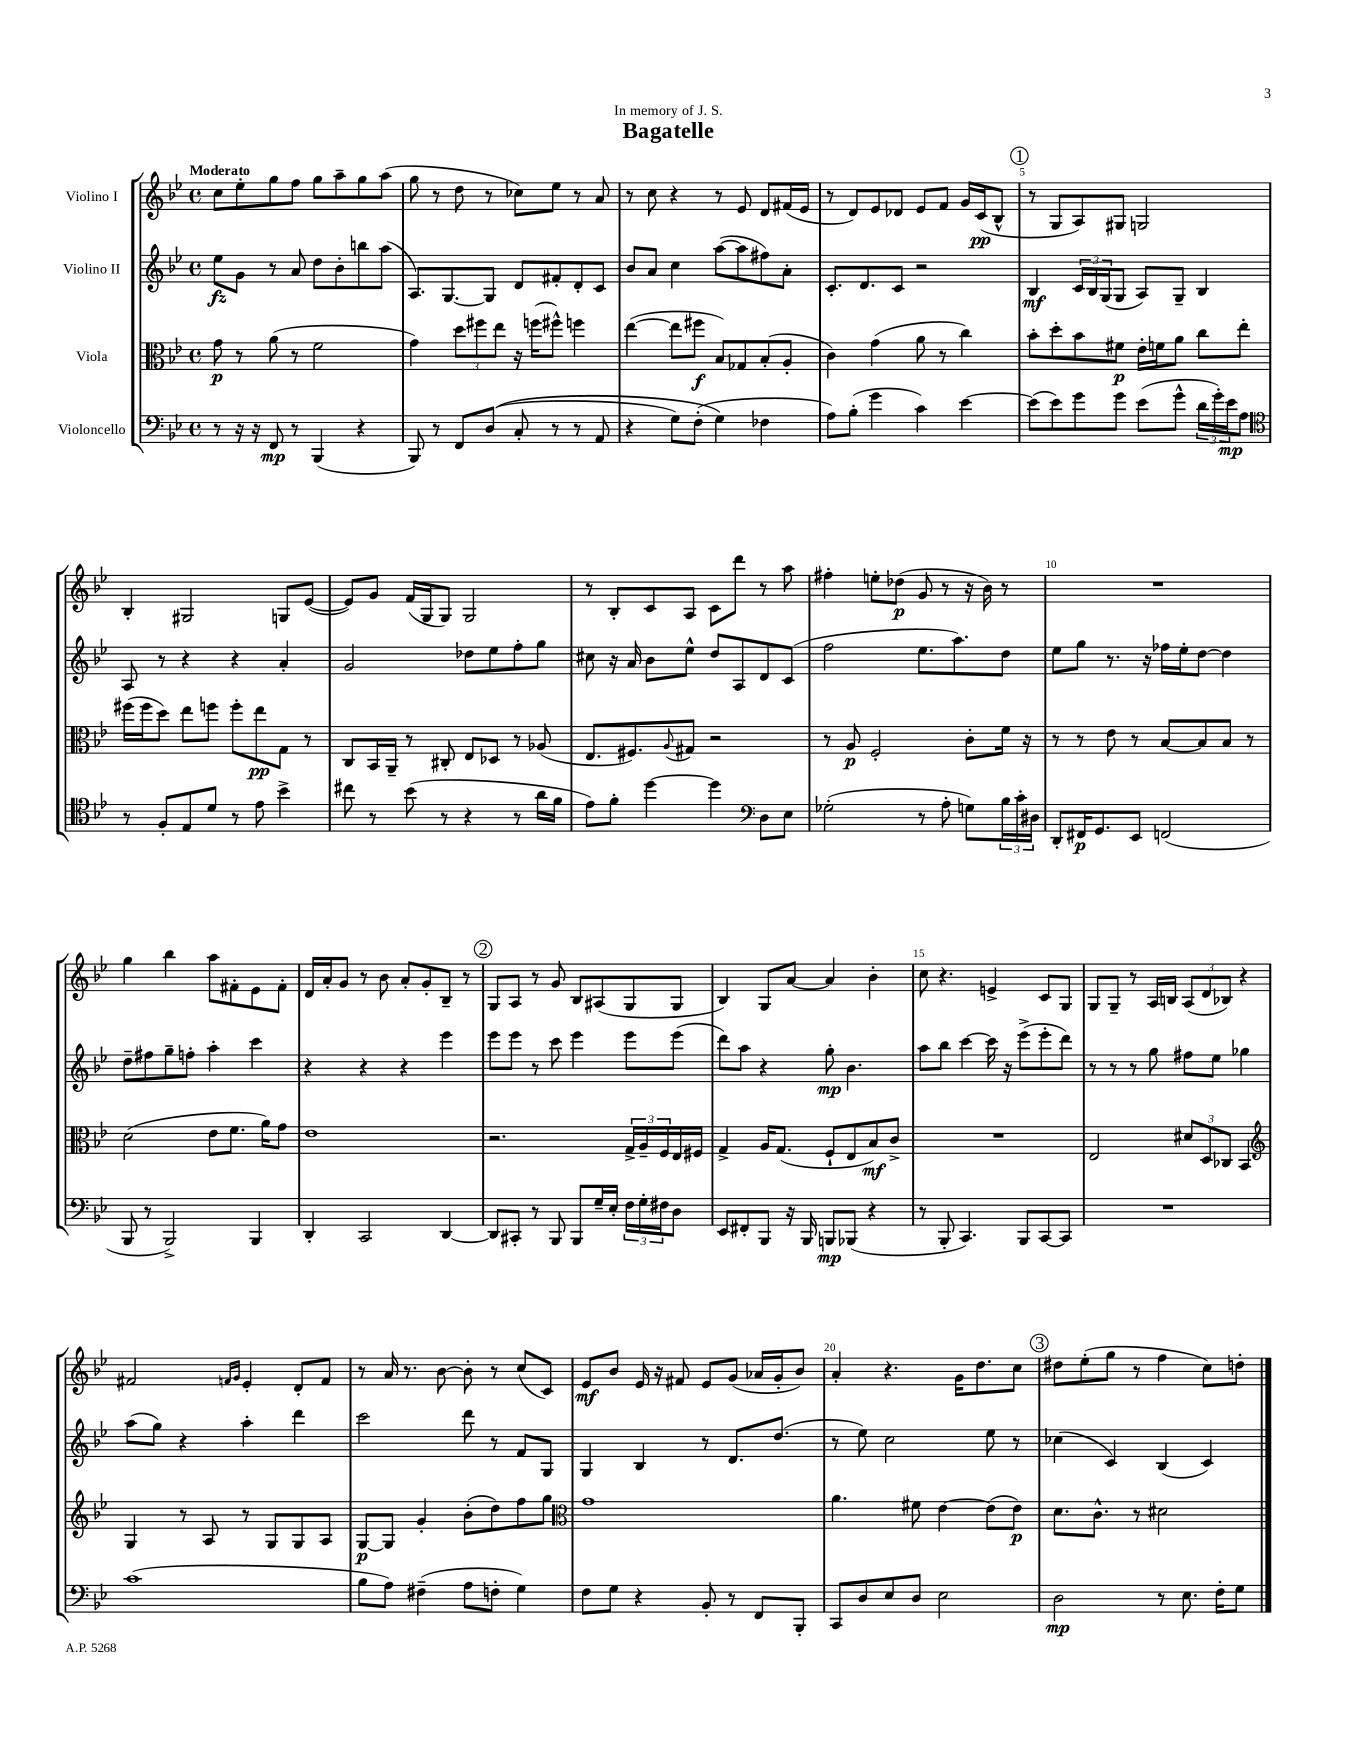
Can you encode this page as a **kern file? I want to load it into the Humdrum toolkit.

**kern	**kern	**kern	**kern
*staff4	*staff3	*staff2	*staff1
*clefF4	*clefC3	*clefG2	*clefG2
*k[b-e-]	*k[b-e-]	*k[b-e-]	*k[b-e-]
*M4/4	*M4/4	*M4/4	*M4/4
*met(c)	*met(c)	*met(c)	*met(c)
8r	8g\	8ee-\L	8cc\L
16r	8r	8g\J	8ee-'\
16r	.	.	.
8FF/	(8a\	8r	8gg\
8r	8r	8a/	8ff\J
(4BBB-/	2f\	8dd\L	8gg\L
.	.	8b-'\	8aa~\
4r	.	8bb\	8gg\
.	.	(8aa\J	(8aa\J
=	=	=	=
8BBB-/)	4g\)	8.A/L)	8gg\
8r	.	.	8r
.	.	[8.G/	.
8FF/L	12dd\L	.	8dd\
.	12ff#\	.	.
&((8D/J	.	8G/]J	8r
.	12ee-\J	.	.
8C'/	16r	8d/L	8cc-\L)
.	(16ff\LK	.	.
8r	8ff#^^\J)	8f#'/	8ee-\J
8r	4ff\	8d'/	8r
8AA/	.	8c/J	8a/
=	=	=	=
4r	([4ee-\	8b-/L	8r
.	.	8a/J	8cc\
8G\L)	8ee-\]L	4cc\	4r
(8F'\J	8ff#\J	.	.
4G\&)	8B-/L)	([8aa\L	8r
.	8G-/	8aa\]	8e-/
4F-\	(8B-'/	8ff#\)	8d/L
.	8A'/J	8a'\J	(16f#/L
.	.	.	16e-/JJ
=	=	=	=
8A\L)	4c\)	8.c'/L	8r
(8B-'\J	.	.	8d/L)
.	.	8.d/	.
4g\	(4g\	.	8e-/
.	.	8c/J	8d-/J
4c\)	8a\	2r	8e-/L
.	8r	.	8f/J
[4e-\	4cc\)	.	16g/LL
.	.	.	(16c/J
.	.	.	8B-^^/J
=	=	=	=
(8e-\]L	8b-'\L	4B-/	8r
8e-\)	8dd'\	.	8G/L
8g\	8b-\	24c/LL	8A/)
.	.	24B-/	.
.	.	(24G/J	.
8g\J	8f#\J	8G/J	8G#/J
(8e-\L	16e-'\LL	8A/L)	2G/
.	16f\J	.	.
8g^^\J	8a\J	8G~/J	.
24d\LL	8cc\L	4B-/	.
24g'\)	.	.	.
24e-\J	.	.	.
8A\J	8ee-'\J	.	.
=	=	=	=
*clefC4	*	*	*
8r	(16ff#\LL	8A/	4B-'/
.	16ff#\J	.	.
8F'/L	8dd\J)	8r	.
8E-/	8ee-\L	4r	2G#/
8d/J	8ff\J	.	.
8r	8ff'\L	4r	.
8e-\	8ee-\	.	.
4b-^\	8G\J	4a'/	8G/L
.	8r	.	([8e-/J
=	=	=	=
8cc#\	8C/L	2g/	8e-/]L)
8r	16BB-/L	.	8g/J
.	16AA~/JJ	.	.
(8b-\	8r	.	(16f/LL
.	.	.	16G/J
8r	8C#'/	.	8G/J)
4r	8E-/L	8dd-\L	2G/
.	8D-/J	8ee-\	.
8r	8r	8ff'\	.
16a\LL	(8A-/	8gg\J	.
16f\JJ	.	.	.
=	=	=	=
8e-\L)	8.E-/L	8cc#\	8r
8f'\J	.	16r	8B-'/L
.	8.F#/)	16a/	.
[4dd\	.	8b-\L	8c/
.	8qqA/	.	.
.	8G#/J	8ee-^^\J	8A/J
4dd\]	2r	8dd/L	8c\L
.	.	8A/	8ddd\J
*clefF4	*	*	*
8D\L	.	8d/	8r
8E-\J	.	(8c/J	8aa\
=	=	=	=
(2G-'\	8r	2ff\	4ff#'\
.	8A/	.	.
.	2F'/	.	8ee'\L
.	.	.	(8dd-\J
8r	.	8.ee-\L	8g/
8A'\	.	.	8r
.	.	8.aa\)	.
8G\L)	8c'\L	.	16r
.	.	.	16b-\)
24B-\L	16f\Jk	8dd\J	8r
24c'\	.	.	.
.	16r	.	.
24D#\JJ	.	.	.
=	=	=	=
8DD'/L	8r	8ee-\L	1r
16FF#/K	8r	8gg\J	.
8.GG/	.	.	.
.	8e-\	8.r	.
8EE-/J	8r	.	.
.	.	16r	.
(2FF/	[8B-/L	16ff-\LL	.
.	.	16ee-'\J	.
.	8B-/]	[8dd\J	.
.	8B-/J	4dd\]	.
.	8r	.	.
=	=	=	=
8BBB-/	(2d\	8dd~\L	4gg\
8r	.	8ff#\	.
2BBB-^/)	.	8gg~\	4bb-\
.	.	8ff'\J	.
.	8e-\L	4aa'\	8aa\L
.	8.f\J	.	8f#'\
4BBB-/	.	4ccc\	8e-\
.	16a\LK)	.	.
.	8g\J	.	8f#'\J
=	=	=	=
4DD'/	1e-	4r	16d/LL
.	.	.	16a'/J
.	.	.	8g/J
2CC/	.	4r	8r
.	.	.	8b-\
.	.	4r	8a'/L
.	.	.	8g'/
[4DD/	.	4eee-\	8B-~/J
.	.	.	8r
=	=	=	=
8DD/]L	2.r	8eee-\L	8G/L
8CC#'/J	.	8eee-\J	8A/J
8r	.	8r	8r
8BBB-/	.	8ccc\	8g/
8BBB-/L	.	4eee-\	8B-/L
16G~/L	.	.	(8A#/
16E-'/JJ	.	.	.
24F\LL	24G^/LL	8eee-\L	8G/
24G'\	24A~/	.	.
24F#\J	24F/	.	.
8D\J	16E-/	(8eee-\J	8G/J
.	16F#/JJ	.	.
=	=	=	=
8EE-/L	4G^/	8ddd\L)	4B-/)
8FF#'/	.	8aa\J	.
8BBB-/J	16A/LK	4r	8G/L
.	(8.G/J	.	.
16r	.	.	[8a/J
16BBB-/	.	.	.
8BBB/L	8F`/L	8gg'\	4a/]
(8BBB-/J	8E-/	4.b-\	.
4r	8B-/)	.	4b-'\
.	8c^/J	.	.
=	=	=	=
8r	1r	8aa\L	8cc\
8BBB-'/	.	8bb-\J	4.r
4.CC/)	.	[4ccc\	.
.	.	16ccc\]	4e^/
.	.	16r	.
8BBB-/L	.	(8eee-^\L	.
[8CC/	.	8eee-'\	8c/L
8CC/]J	.	8ddd\J)	8G/J
=	=	=	=
1r	2E-/	8r	8G/L
.	.	8r	8G~/J
.	.	8r	8r
.	.	8gg\	16A/LL
.	.	.	16B/JJ
.	12d#/L	8ff#\L	(12A/L
.	12D/	.	12d/
.	.	8ee-\J	.
.	12C-/J	.	12B-/J)
.	4BB-/	4gg-\	4r
=	=	=	=
*	*clefG2	*	*
(1c	4G/	(8aa\L	2f#/
.	.	8gg\J)	.
.	8r	4r	.
.	8A/	.	.
.	.	.	16qqf/LL
.	.	.	16qqg/JJ
.	8r	4aa'\	4e-'/
.	8G/L	.	.
.	8G/	4ddd\	8d'/L
.	8A/J	.	8f/J
=	=	=	=
8B-\L	[8G/L	2ccc\	8r
8A\J)	8G/]J	.	16a/
.	.	.	8.r
(4F#~\	4g'/	.	.
.	.	.	[8b-\
8A\L	(8b-'\L	8ddd\	8b-'\]
8F'\J	8dd\)	8r	8r
4G\)	8ff\	8f/L	(8cc/L
.	8gg\J	8G/J	8c/J)
=	=	=	=
*	*clefC3	*	*
8F\L	1g	4G/	8e-/L
8G\J	.	.	8b-/J
4r	.	4B-/	16e-/
.	.	.	16r
.	.	.	8f#/
8BB-'/	.	8r	8e-/L
8r	.	8.d/L	(8g/J
8FF/L	.	.	16a-/LL
.	.	(8.dd/J	16g'/J
8BBB-'/J	.	.	8b-/J)
=	=	=	=
8CC/L	4.a\	8r	4a'/
8D/	.	8ee-\)	.
8E-/	.	2cc\	4.r
8D/J	8f#\	.	.
2E-\	[4e-\	.	.
.	.	.	16g\LK
.	.	.	8.dd\
.	(8e-\]L	8ee-\	.
.	8e-\J)	8r	8cc\J
=	=	=	=
2D\	8.d\L	(4cc-\	8dd#\L
.	.	.	(8ee-'\
.	8.c^^\J	.	.
.	.	4c/)	8gg\J
.	8r	.	8r
8r	2d#\	(4B-/	4ff\
8.E-\	.	.	.
.	.	4c/)	8cc\L)
16F'\LK	.	.	.
8G\J	.	.	8dd'\J
==	==	==	==
*-	*-	*-	*-
